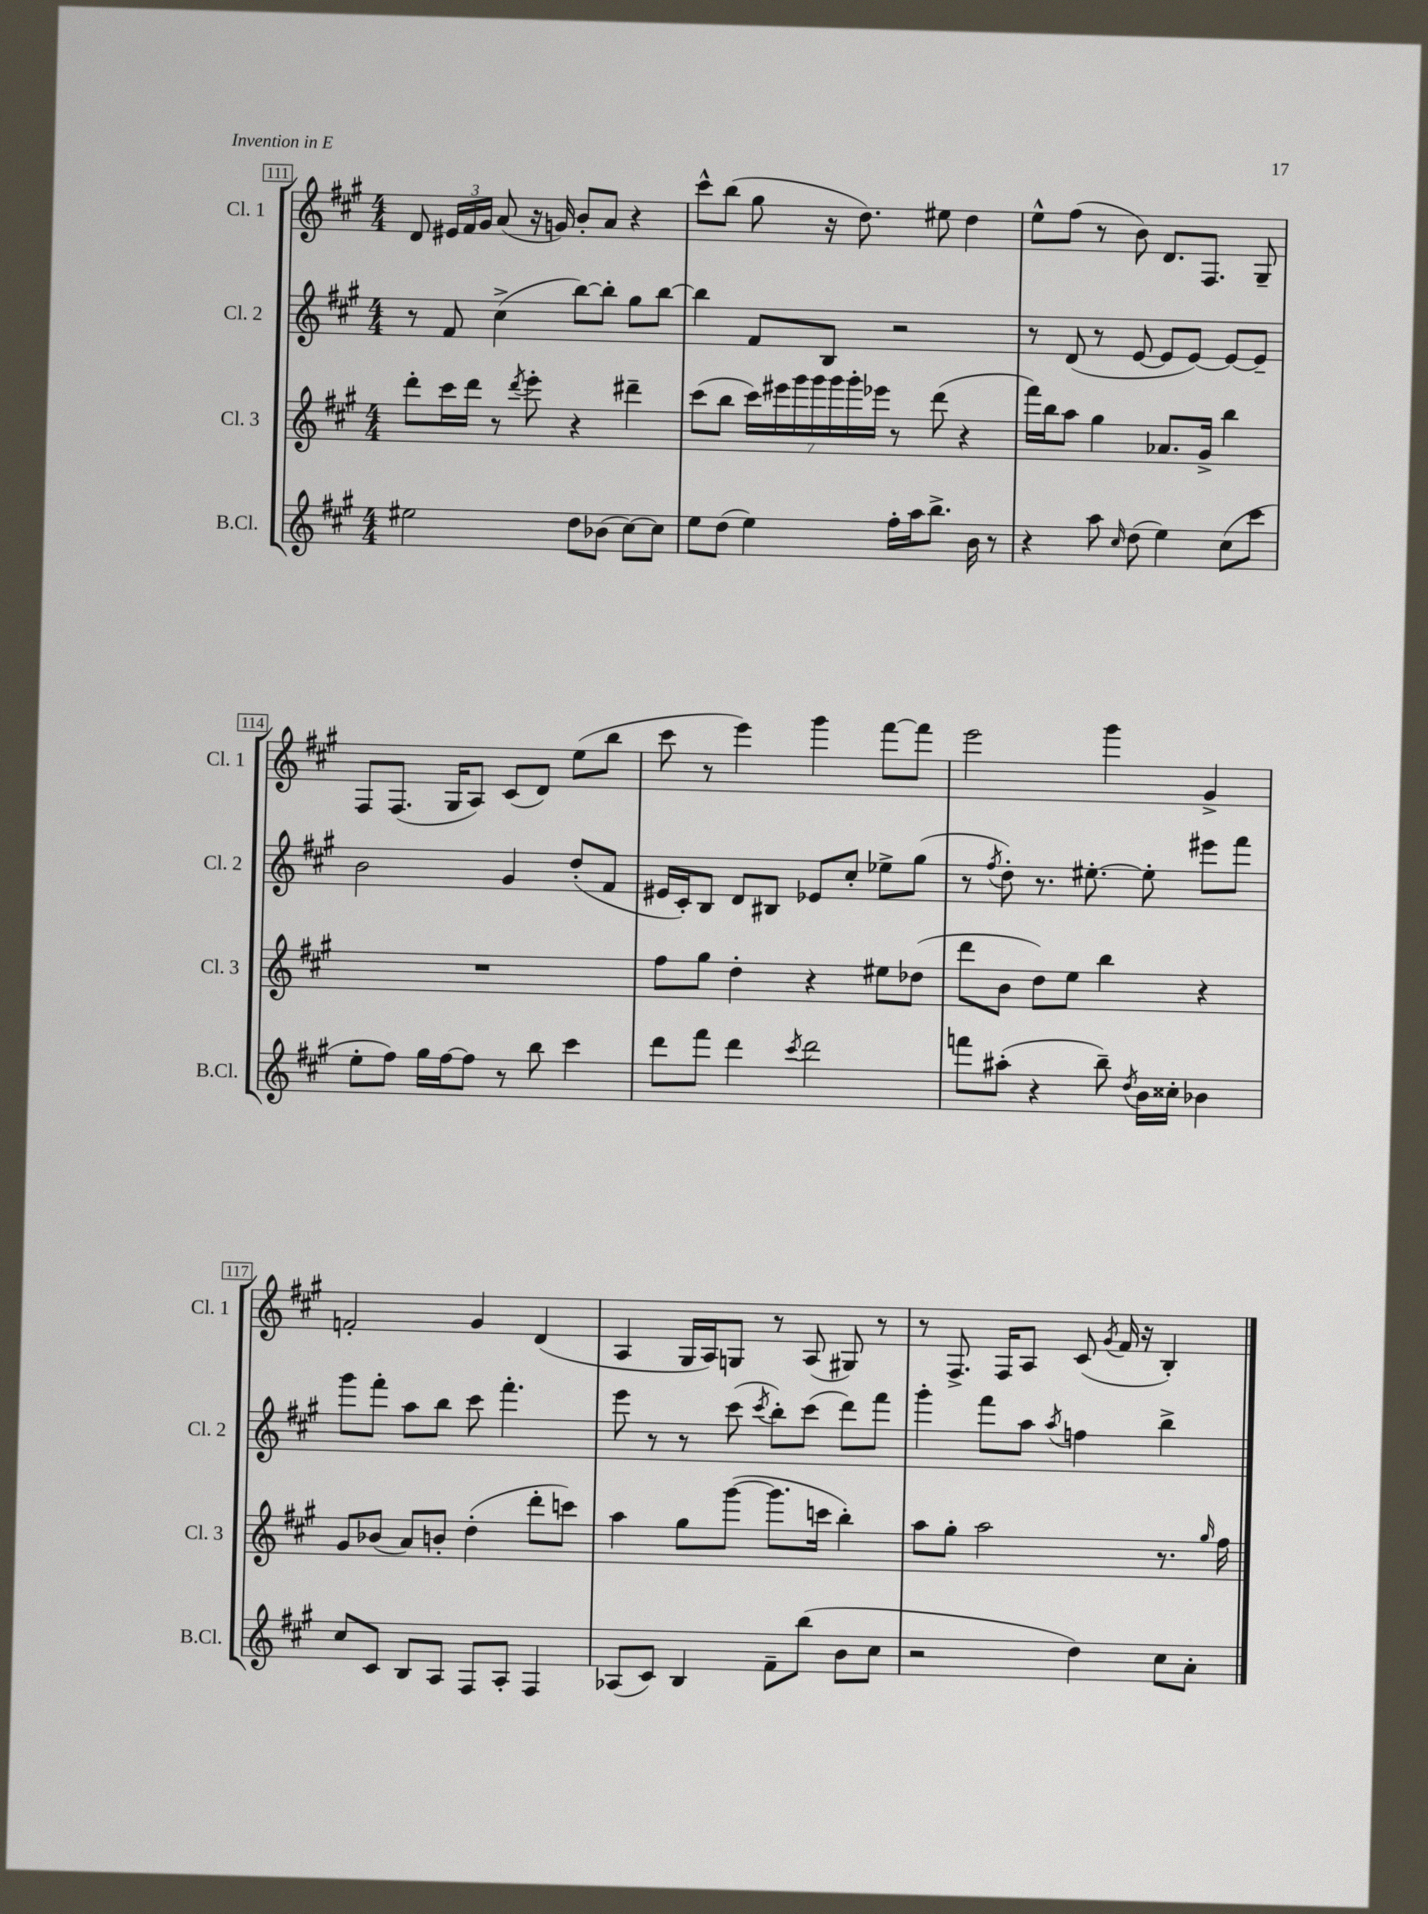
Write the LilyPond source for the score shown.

<<
\new StaffGroup <<
\new Staff = "s0" \with { instrumentName = "Cl. 1" shortInstrumentName = "Cl. 1" } {
    \clef treble \key a \major \numericTimeSignature \time 4/4
    \autoBeamOff d'8 \tuplet 3/2 { eis'16[ fis'16 gis'16] } a'8( r16 g'16) b'8[-. a'8] r4 |
    cis'''8[-^ b''8]( gis''8 r16 d''8.) eis''8 d''4 |
    e''8[-^ fis''8]( r8 b'8) d'8.[ fis8.] gis8-- |
    fis8[ fis8.]( gis16[ a8]) cis'8[( d'8]) e''8[( b''8] |
    cis'''8 r8 e'''4) gis'''4 fis'''8[~ fis'''8] |
    e'''2 gis'''4 gis'4-> |
    f'2-. gis'4 d'4( |
    a4 gis16[ a16) g8] r8 a8( gis8) r8 |
    r8 fis8.-> fis16[ a8] cis'8( \acciaccatura { gis'8 } fis'16 r16 b4-.) \bar "|." |
}
\new Staff = "s1" \with { instrumentName = "Cl. 2" shortInstrumentName = "Cl. 2" } {
    \clef treble \key a \major \numericTimeSignature \time 4/4
    \autoBeamOff r8 fis'8 cis''4->( b''8[~) b''8]-. gis''8[ b''8]~ |
    b''4 fis'8[ b8] r2 |
    r8 d'8( r8 e'8~ e'8[ e'8]~) e'8[~ e'8]-- |
    b'2 gis'4 d''8[-.( fis'8] |
    eis'16[ cis'16-.) b8] d'8[ bis8] ees'8[ cis''8]-. ees''8[-> gis''8]( |
    r8 \acciaccatura { fis''8 } d''8-.) r8. eis''8.~-. eis''8-. eis'''8[ fis'''8] |
    gis'''8[ fis'''8]-. a''8[ b''8] cis'''8 fis'''4.-. |
    e'''8 r8 r8 cis'''8( \acciaccatura { cis'''8 } b''8[-.) cis'''8]( d'''8[) fis'''8] |
    gis'''4-. fis'''8[ a''8] \acciaccatura { a''8 } f''4 b''4-> \bar "|." |
}
\new Staff = "s2" \with { instrumentName = "Cl. 3" shortInstrumentName = "Cl. 3" } {
    \clef treble \key a \major \numericTimeSignature \time 4/4
    \autoBeamOff d'''8[-. cis'''16 d'''16] r8 \acciaccatura { d'''8 } e'''8-. r4 dis'''4-- |
    cis'''8[( b''8] \tuplet 7/4 { cis'''16[) eis'''16 gis'''16 gis'''16 gis'''16 gis'''16-. ees'''16] } r8 d'''8( r4 |
    fis'''16[) b''16 a''8] gis''4 aes'8.[ gis'16]-> b''4 |
    R1 |
    fis''8[ gis''8] d''4-. r4 eis''8[ des''8]( |
    d'''8[ b'8] d''8[) e''8] b''4 r4 |
    gis'8[ bes'8]( a'8[) b'8]-. d''4-.( d'''8[-. c'''8]) |
    a''4 gis''8[ gis'''8]~( gis'''8.[ c'''16] b''4-.) |
    a''8[ gis''8]-. a''2 r8. \grace { gis''16 } fis''16 \bar "|." |
}
\new Staff = "s3" \with { instrumentName = "B.Cl." shortInstrumentName = "B.Cl." } {
    \clef treble \key a \major \numericTimeSignature \time 4/4
    \autoBeamOff eis''2 d''8[ bes'8]( cis''8[~) cis''8] |
    e''8[ d''8]( e''4) fis''16[-. a''16 b''8.]-> b'16 r8 |
    r4 a''8 \grace { cis''16 } d''8( e''4) cis''8[( cis'''8] |
    e''8[-. fis''8]) gis''16[ fis''16~ fis''8] r8 b''8 cis'''4 |
    d'''8[ fis'''8] d'''4 \acciaccatura { cis'''8 } d'''2 |
    f'''8[ ais''8]-.( r4 b''8--) \acciaccatura { d''8 } b'16[ cisis''16]-. bes'4 |
    cis''8[ cis'8] b8[ a8] fis8[ a8]-. fis4 |
    aes8[( cis'8]) b4 fis'8[-- b''8]( b'8[ cis''8] |
    r2 d''4) cis''8[ a'8]-. \bar "|." |
}
>>
>>
\layout { \context { \Score currentBarNumber = #111 \override BarNumber.stencil = #(make-stencil-boxer 0.1 0.3 ly:text-interface::print) } }
